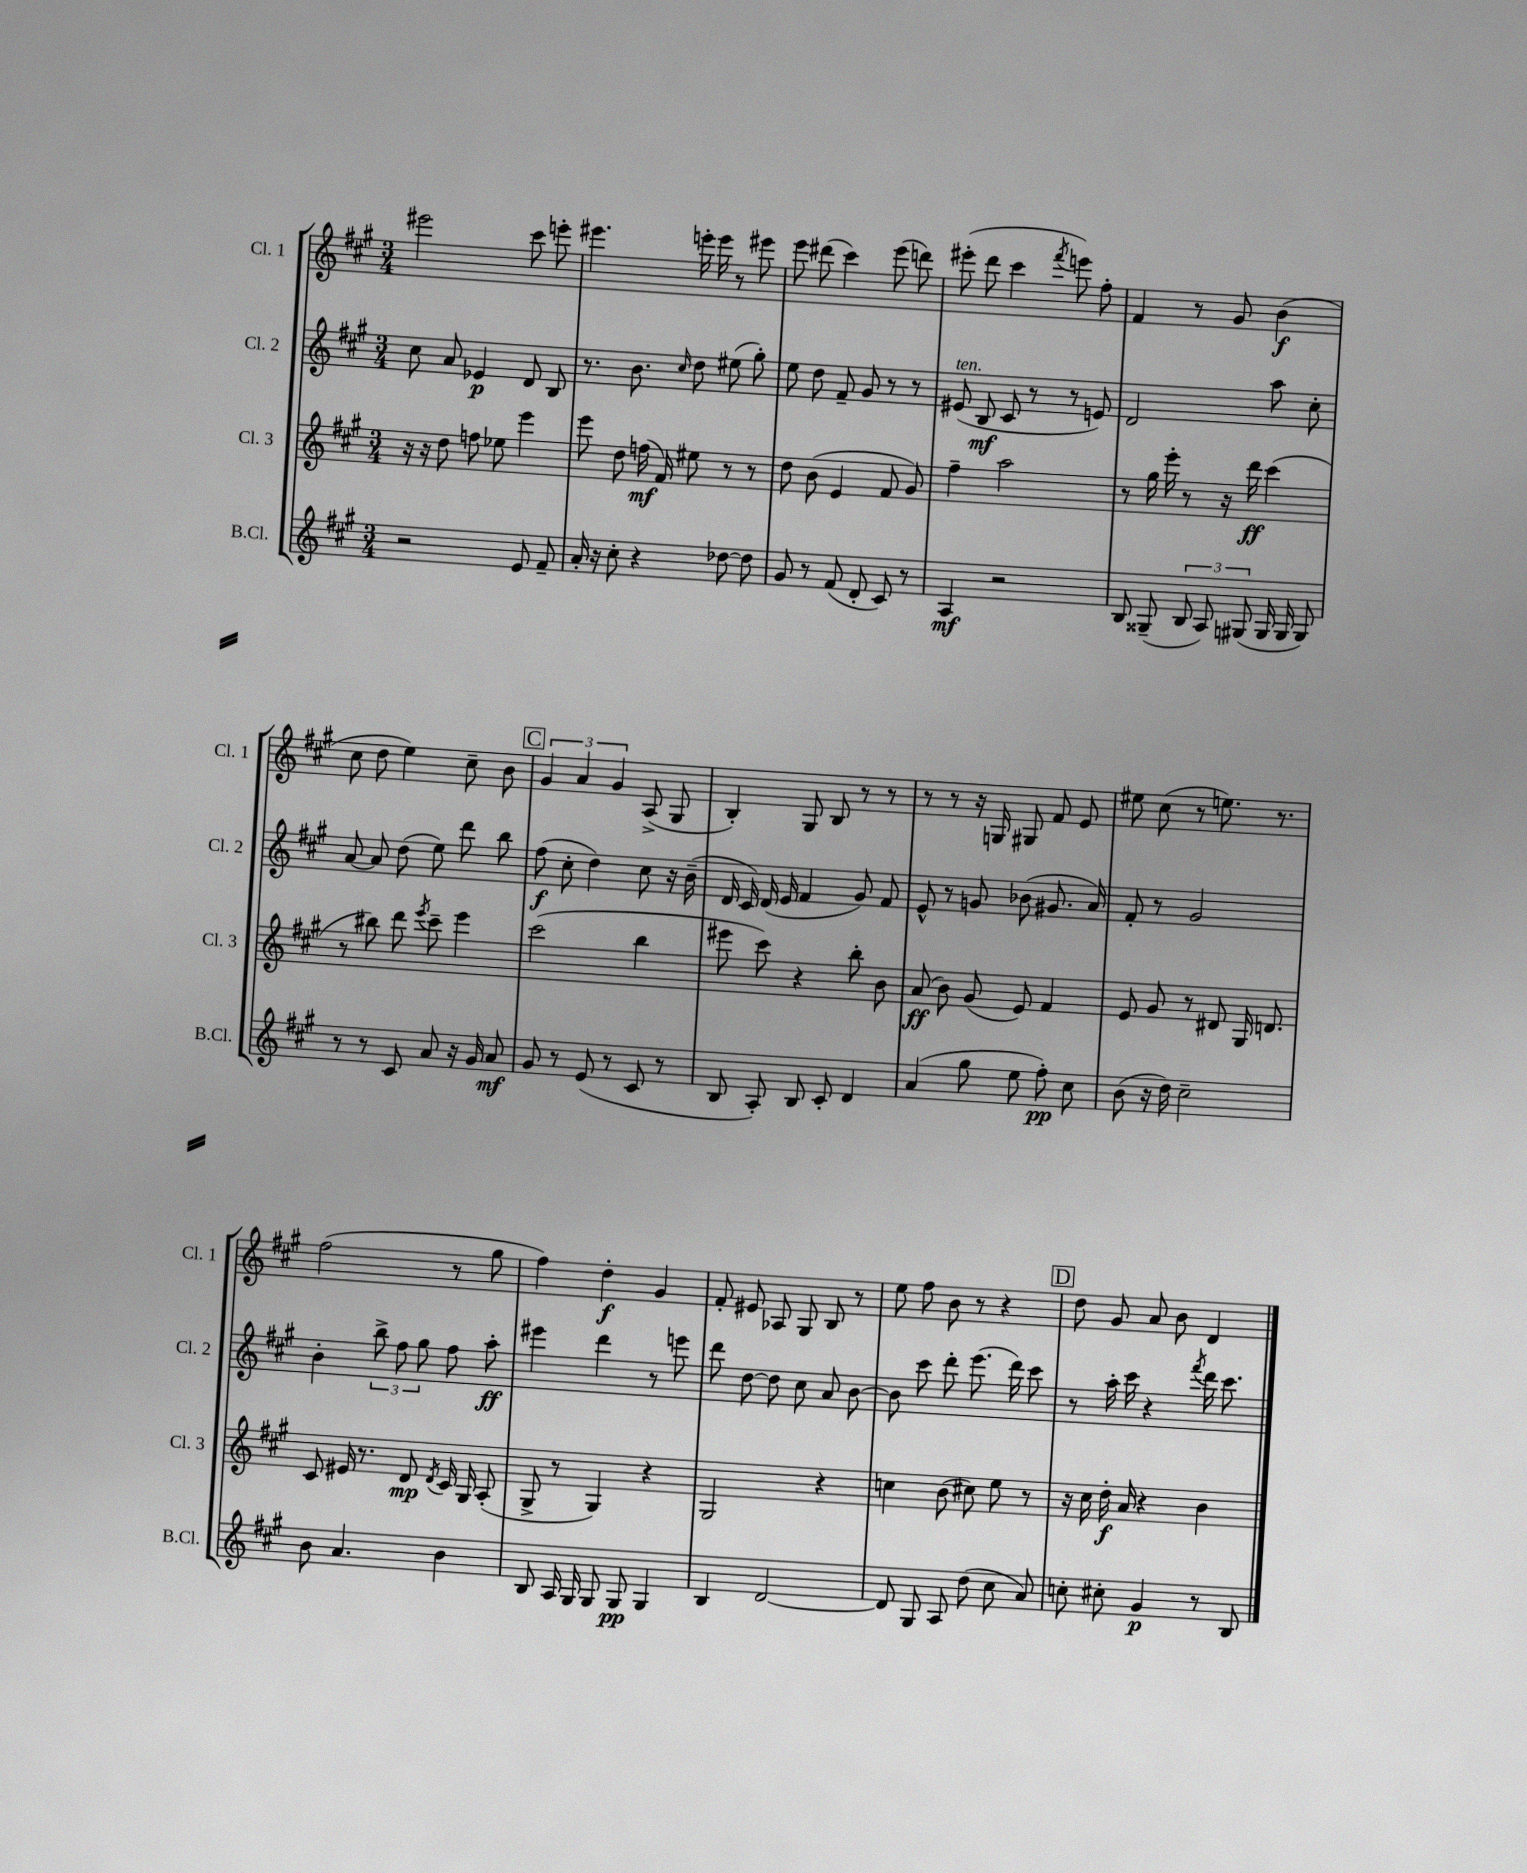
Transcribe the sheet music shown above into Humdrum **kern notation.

**kern	**dynam	**kern	**dynam	**kern	**dynam	**kern	**dynam
*part4	*part4	*part3	*part3	*part2	*part2	*part1	*part1
*staff4	*staff4	*staff3	*staff3	*staff2	*staff2	*staff1	*staff1
*I"B.Cl.	*	*I"Cl. 3	*	*I"Cl. 2	*	*I"Cl. 1	*
*I'B.Cl.	*	*I'Cl. 3	*	*I'Cl. 2	*	*I'Cl. 1	*
*clefG2	*	*clefG2	*	*clefG2	*	*clefG2	*
*k[f#c#g#]	*	*k[f#c#g#]	*	*k[f#c#g#]	*	*k[f#c#g#]	*
*M3/4	*	*M3/4	*	*M3/4	*	*M3/4	*
=109	=109	=109	=109	=109	=109	=109	=109
2r	.	16r	.	8cc#\	.	2eee#X\	.
.	.	16r	.	.	.	.	.
.	.	8dd\	.	8a/	.	.	.
.	.	8ffn\	.	4e-X/	p	.	.
.	.	8ee-X\	.	.	.	.	.
8e/	.	4eee\	.	8d/	.	8ccc#\	.
8f#~/	.	.	.	8B/	.	8eeen'\	.
=110	=110	=110	=110	=110	=110	=110	=110
16a'/	.	8eee\	.	8.r	.	4.eee#X\	.
16r	.	.	.	.	.	.	.
8cc#'\	.	8dd\	.	.	.	.	.
.	.	.	.	8.b\	.	.	.
4r	.	(16ffn\	mf	.	.	.	.
.	.	16f#/)	.	.	.	.	.
.	.	.	.	16qqcc#/	.	.	.
.	.	8ee#X\	.	8dd\	.	16eeen'\	.
.	.	.	.	.	.	16eee\	.
[8dd-X\	.	8r	.	(8ee#X\	.	8r	.
8dd-\]	.	8r	.	8gg#'\)	.	8eee#X\	.
=111	=111	=111	=111	=111	=111	=111	=111
8g#/	.	8dd\	.	8ee\	.	8eee\	.
8r	.	(8b\	.	8dd\	.	(8ddd#X\	.
(8f#/	.	4e/	.	8f#~/	.	4ccc#\)	.
8d'/	.	.	.	8g#/	.	.	.
8c#/)	.	8f#/	.	8r	.	(8eee\	.
8r	.	8g#/)	.	8r	.	8dddn\)	.
=112	=112	=112	=112	=112	=112	=112	=112
!	!	!	!	!LO:TX:a:i:t=ten.	!	!	!
4A/	mf	4ff#~\	.	(8e#X/	.	(8eee#X'\	.
.	.	.	.	8B/	mf	8ddd\	.
2r	.	2aa\	.	8c#/	.	4ccc#\	.
.	.	.	.	8r	.	.	.
.	.	.	.	.	.	8qfff#/	.
.	.	.	.	8r	.	8eeen\)	.
.	.	.	.	8en/)	.	8ff#'\	.
=113	=113	=113	=113	=113	=113	=113	=113
8B/	.	8r	.	2d/	.	4f#/	.
(8G##X~/	.	16gg#\	.	.	.	.	.
.	.	16eee'\	.	.	.	.	.
12B/	.	8r	.	.	.	8r	.
12A/)	.	.	.	.	.	.	.
.	.	16r	.	.	.	8g#/	.
(12G#X/	.	.	.	.	.	.	.
.	.	16ddd\	ff	.	.	.	.
16G#/	.	(4ccc#\	.	8aa\	.	(4b\	f
16G#/	.	.	.	.	.	.	.
8G#/)	.	.	.	8cc#'\	.	.	.
!!LO:LB:g=z
=114	=114	=114	=114	=114	=114	=114	=114
8r	.	8r	.	[8a/	.	8cc#\	.
8r	.	8bb#X\)	.	8a/]	.	8dd\	.
8c#/	.	8ddd\	.	(8dd\	.	4ee\)	.
.	.	8qeee/	.	.	.	.	.
8a/	.	8ccc#~\	.	8ee\)	.	.	.
16r	.	4eee\	.	8ddd\	.	8cc#~\	.
16g#/	.	.	.	.	.	.	.
8a/	mf	.	.	8bb\	.	8b\	.
!!LO:REH:place=s1:t=C
=115	=115	=115	=115	=115	=115	=115	=115
8g#/	.	(2ccc#\	.	(8ff#\	f	6g#/	.
8r	.	.	.	8cc#'\	.	.	.
.	.	.	.	.	.	6a/	.
(8e/	.	.	.	4dd\)	.	.	.
.	.	.	.	.	.	6g#/	.
8r	.	.	.	.	.	.	.
8c#/	.	4bb\	.	8cc#\	.	(8A^/	.
8r	.	.	.	16r	.	8G#/	.
.	.	.	.	(16b~\	.	.	.
=116	=116	=116	=116	=116	=116	=116	=116
8B/	.	8eee#X\	.	16d/	.	4B'/)	.
.	.	.	.	16c#/)	.	.	.
8A'/)	.	8ccc#\)	.	(16d/	.	.	.
.	.	.	.	16e/	.	.	.
8B/	.	4r	.	4f#/	.	8G#/	.
8c#'/	.	.	.	.	.	8B/	.
4d/	.	8bb'\	.	8g#/)	.	8r	.
.	.	8b\	.	8f#/	.	8r	.
=117	=117	=117	=117	=117	=117	=117	=117
(4a/	.	(8a/	ff	8e^^/	.	8r	.
.	.	8b\)	.	8r	.	8r	.
8gg#\	.	(8g#/	.	8gn/	.	16r	.
.	.	.	.	.	.	16Gn/	.
8ee\	.	8e/)	.	(8b-X\	.	8G#X/	.
8ff#'\)	pp	4f#/	.	8.g#X/	.	8f#/	.
8cc#\	.	.	.	.	.	8e/	.
.	.	.	.	16a/)	.	.	.
=118	=118	=118	=118	=118	=118	=118	=118
(8b\	.	8e/	.	8f#'/	.	8ee#X\	.
16r	.	8g#/	.	8r	.	(8cc#\	.
16dd\)	.	.	.	.	.	.	.
2cc#~\	.	8r	.	2g#/	.	8r	.
.	.	8d#X/	.	.	.	8.een\)	.
.	.	16G#/	.	.	.	.	.
.	.	8.dn/	.	.	.	8.r	.
!!LO:LB:g=z
=119	=119	=119	=119	=119	=119	=119	=119
8b\	.	8c#/	.	4b'\	.	(2ff#\	.
4.a/	.	16e#X/	.	.	.	.	.
.	.	8.r	.	.	.	.	.
.	.	.	.	12bb^\	.	.	.
.	.	.	.	12ff#\	.	.	.
.	.	8d/	mp	.	.	.	.
.	.	.	.	12gg#\	.	.	.
.	.	8qd/	.	.	.	.	.
4b\	.	16c#/	.	8ff#\	.	8r	.
.	.	16G#/	.	.	.	.	.
.	.	(8A'/	.	8aa'\	ff	8gg#\	.
=120	=120	=120	=120	=120	=120	=120	=120
8B/	.	8G#^/	.	4eee#X\	.	4ff#\)	.
16A/	.	8r	.	.	.	.	.
16G#/	.	.	.	.	.	.	.
8G#/	.	4G#/)	.	4ddd\	.	4dd'\	f
8G#/	pp	.	.	.	.	.	.
4G#/	.	4r	.	8r	.	4g#/	.
.	.	.	.	8eeen\	.	.	.
=121	=121	=121	=121	=121	=121	=121	=121
4B/	.	2G#/	.	8ddd\	.	8f#'/	.
.	.	.	.	[8dd\	.	8e#X/	.
[2d/	.	.	.	8dd\]	.	8A-X/	.
.	.	.	.	8cc#\	.	8G#/	.
.	.	4r	.	8a/	.	8B/	.
.	.	.	.	[8b\	.	8r	.
=122	=122	=122	=122	=122	=122	=122	=122
8d/]	.	4ccn\	.	8b\]	.	8ee\	.
8G#/	.	.	.	8ccc#\	.	8ff#\	.
8A/	.	(8b\	.	8ddd'\	.	8b\	.
(8dd\	.	8cc#X\)	.	(8.eee\	.	8r	.
8cc#\	.	8ee\	.	.	.	4r	.
.	.	.	.	16ddd\)	.	.	.
8a/)	.	8r	.	8ccc#\	.	.	.
!!LO:REH:place=s1:t=D
=123	=123	=123	=123	=123	=123	=123	=123
8ccn'\	.	16r	.	8r	.	8dd\	.
.	.	16cc#\	.	.	.	.	.
8cc#X'\	.	16dd'\	f	16aa'\	.	8g#/	.
.	.	16a/	.	16ccc#\	.	.	.
4g#/	p	4r	.	4r	.	8a/	.
.	.	.	.	.	.	8b\	.
.	.	.	.	8qfff#/	.	.	.
8r	.	4b\	.	16ddd\	.	4d/	.
.	.	.	.	8.ccc#\	.	.	.
8B/	.	.	.	.	.	.	.
==	==	==	==	==	==	==	==
*-	*-	*-	*-	*-	*-	*-	*-
